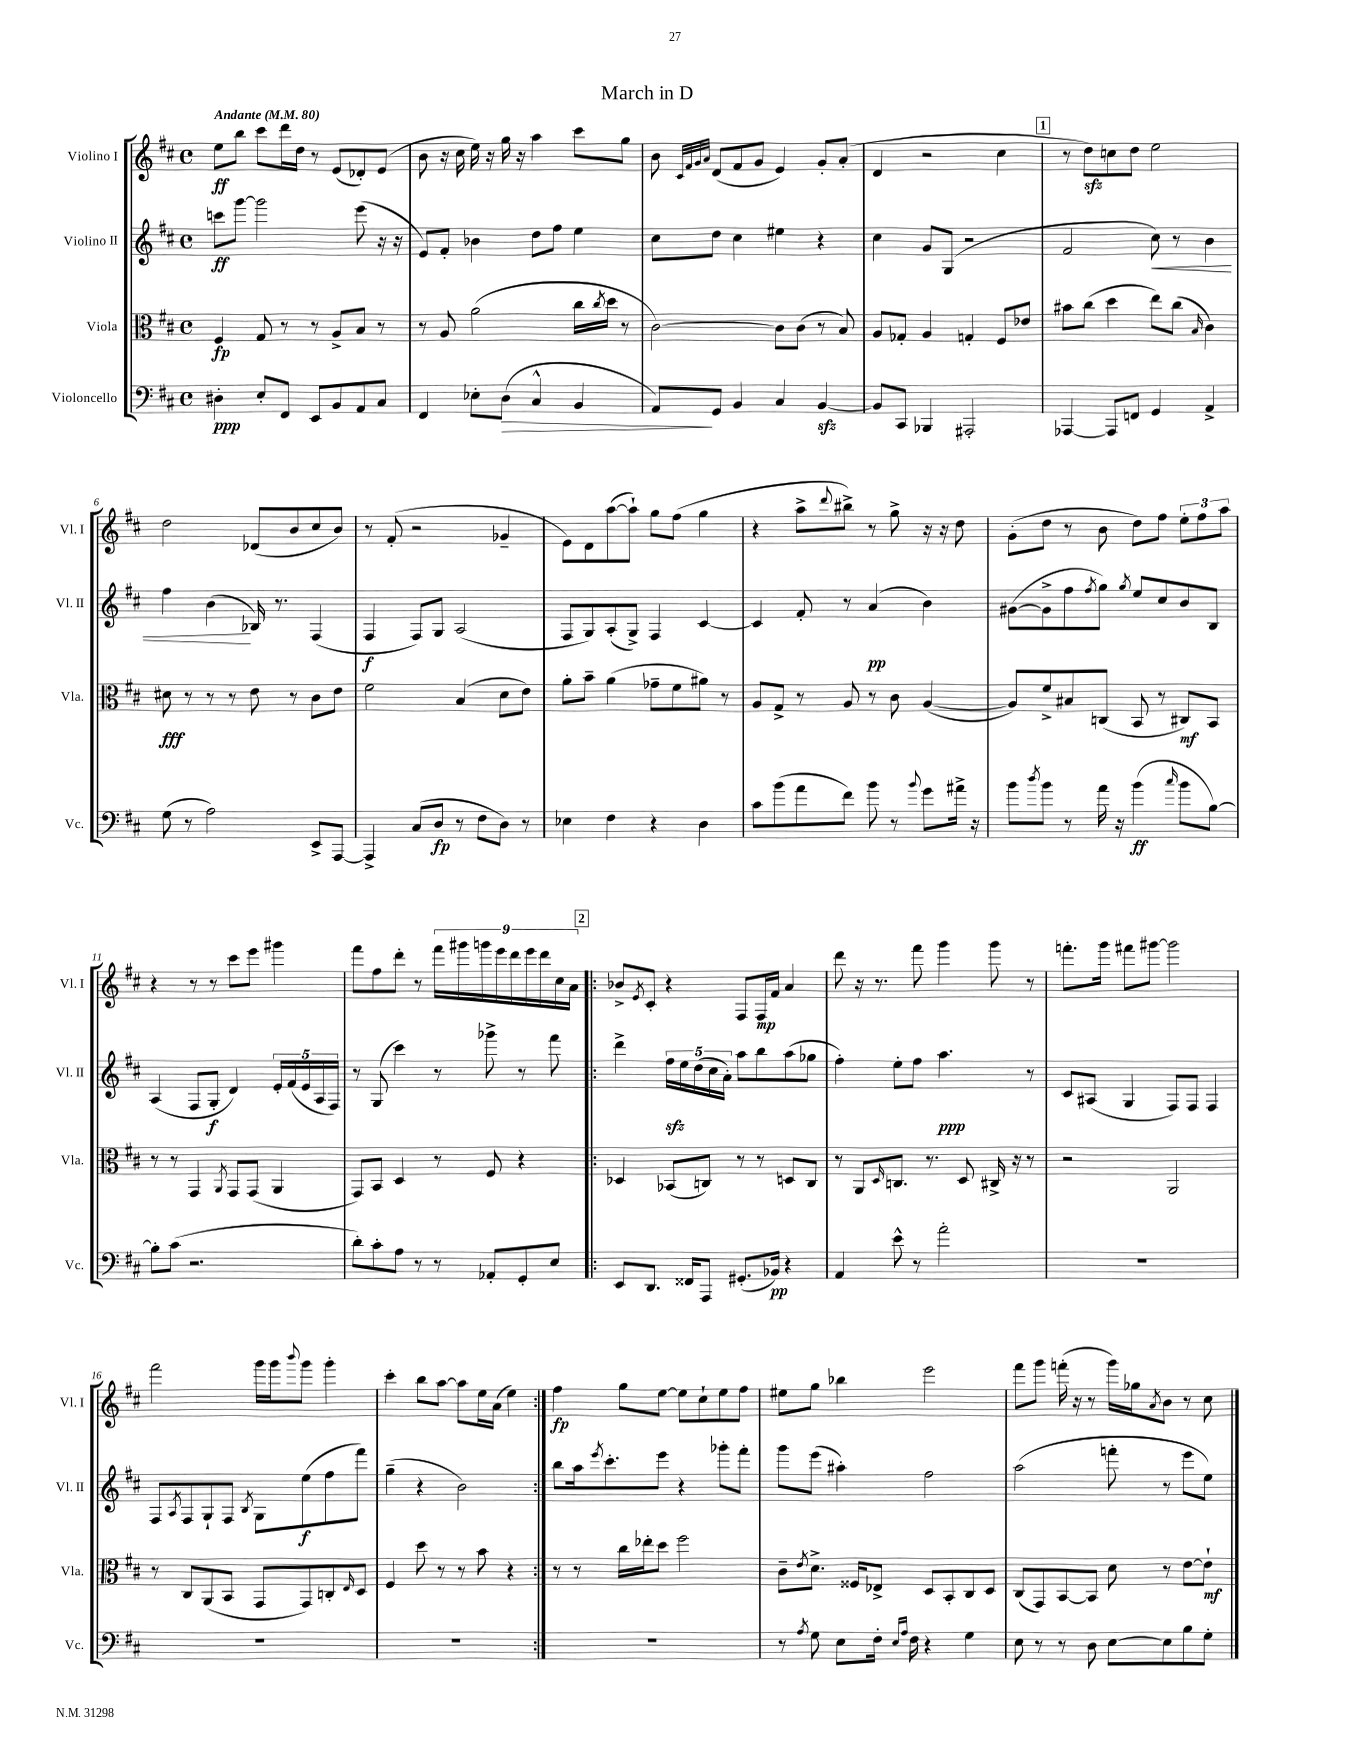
\header { title = "March in D" }
<<
\new StaffGroup <<
\new Staff = "s0" \with { instrumentName = "Violino I" shortInstrumentName = "Vl. I" } {
    \clef treble \key d \major \defaultTimeSignature \time 4/4 \tempo "Andante" 4 = 80
    e''8\ff b''8 cis'''8 d'''16 d''16 r8 e'8( des'8-.) e'8( |
    b'8 r16 cis''16 e''16) r16 g''16 r16 a''4 cis'''8 g''8 |
    b'8 \grace { cis'32 fis'32 g'32 a'32 } d'8( fis'8 g'8 e'4) g'8-. a'8-.( |
    d'4 r2 cis''4 |
    \mark \markup { \box "1" } r8 d''8\sfz) c''8 d''8 e''2 |
    d''2 des'8( b'8 cis''8 b'8) |
    r8 fis'8-.( r2 ges'4-- |
    e'8) d'8 a''8~( a''8-!) g''8 fis''8( g''4 |
    r4 a''8-> \appoggiatura { d'''8 } bis''8->) r8 g''8-> r16 r16 d''8 |
    g'8-.( d''8 r8 b'8 d''8) fis''8 \tuplet 3/2 { e''8-. fis''8 a''8 } |
    r4 r8 r8 cis'''8 e'''8 gis'''4 |
    fis'''8 fis''8 d'''8-. r8 \tuplet 9/8 { fis'''16 gis'''16 g'''16 e'''16 d'''16 e'''16 d'''16 cis''16 a'16 } |
    \repeat volta 2 { \mark \markup { \box "2" } bes'8-> \acciaccatura { e'8 } cis'8-. r4 fis8 fis16\mp fis'16 a'4 |
    d'''8 r16 r8. fis'''8 g'''4 g'''8 r8 |
    f'''8.-. g'''16 fis'''8 gis'''8~ gis'''2 |
    fis'''2 g'''16 g'''16 \appoggiatura { b'''8 } g'''8 g'''4-. |
    cis'''4-. b''8 a''8~ a''8 e''16 a'16( e''4) | }
    fis''4\fp g''8 e''8~ e''8 cis''8-! e''8 fis''8 |
    eis''8 g''8 bes''4 e'''2 |
    fis'''8 g'''8 f'''16-.( r16 r8 g'''16) ges''16 \acciaccatura { a'8 } b'8 r8 cis''8 \bar "|." |
}
\new Staff = "s1" \with { instrumentName = "Violino II" shortInstrumentName = "Vl. II" } {
    \clef treble \key d \major \defaultTimeSignature \time 4/4
    c'''8\ff g'''8~ g'''2 e'''8( r16 r16 |
    e'8) fis'8-. bes'4 d''8 fis''8 e''4 |
    cis''8 d''8 cis''4 eis''4 r4 |
    cis''4 g'8 g8( r2 |
    \mark \markup { \box "1" } fis'2 cis''8\<) r8 b'4 |
    fis''4 b'4\!( bes16) r8. fis4( |
    fis4\f fis8) g8 a2( |
    fis8 g8) a8-.( g8->) fis4 cis'4~ |
    cis'4 fis'8-. r8 a'4\pp( b'4) |
    gis'8~( gis'8-> fis''8 \acciaccatura { fis''8 } g''8) \acciaccatura { g''8 } e''8 cis''8 b'8 b8 |
    a4( fis8 g8-.\f d'4) \tuplet 5/4 { e'16-. fis'16( e'16 a16 fis16) } |
    r8 g8( cis'''4) r8 ges'''8-> r8 fis'''8 |
    \repeat volta 2 { \mark \markup { \box "2" } d'''4-> \tuplet 5/4 { fis''16\sfz e''16 d''16( cis''16 a'16-.) } a''8 b''8 a''8( ges''8 |
    fis''4-.) e''8-. fis''8 a''4.\ppp r8 |
    cis'8 ais8( g4 fis8) fis8 fis4 |
    fis8 \acciaccatura { a8 } fis8 g8-! fis8 \acciaccatura { b8 } g8 e''8\f( fis''8 fis'''8) |
    g''4--( r4 b'2) | }
    b''8 a''16 \acciaccatura { e'''8 } cis'''8.-. e'''8 r4 ges'''8-. fis'''8-. |
    g'''8 e'''8( ais''4-.) fis''2 |
    a''2( f'''8-. r8 e'''8 e''8) \bar "|." |
}
\new Staff = "s2" \with { instrumentName = "Viola" shortInstrumentName = "Vla." } {
    \clef alto \key d \major \defaultTimeSignature \time 4/4
    fis4\fp g8 r8 r8 a8-> b8 r8 |
    r8 a8 a'2( cis''16 \acciaccatura { cis''8 } d''16 r8 |
    cis'2~) cis'8 cis'8( r8 b8) |
    a8 ges8-. a4 g4-. fis8 ees'8 |
    \mark \markup { \box "1" } bis'8 cis''8( d''4 e''8) cis''8( \grace { b16 } cis'4) |
    dis'8\fff r8 r8 r8 e'8 r8 cis'8 e'8 |
    fis'2 b4( d'8 e'8) |
    a'8-. b'8-- a'4( ges'8-- fis'8 ais'8) r8 |
    a8 g8-> r8 a8 r8 cis'8 a4~( |
    a8) fis'8-> bis8 c8( b,8 r8 cis8\mf) b,8 |
    r8 r8 g,4 \acciaccatura { a,8 } g,8 g,8( a,4 |
    g,8) b,8 d4 r8 fis8 r4 |
    \repeat volta 2 { \mark \markup { \box "2" } des4 bes,8( c8) r8 r8 d8 c8 |
    r8 a,8 \grace { d16 } c8. r8. d8 cis16-> r16 r8 |
    r2 a,2 |
    r8 cis8 a,8( b,8 g,8 g,8) c8-. \grace { e16 } d8 |
    fis4 d''8 r8 r8 b'8 r4 | }
    r8 r8 cis''16 ees''16-. d''8 fis''2 |
    cis'8-- \acciaccatura { e'8 } d'8.-> fisis16 ees8-> d8 b,8-. cis8 d8 |
    cis8( g,8) b,8~ b,8 d'8 r8 e'8~ e'8-!\mf \bar "|." |
}
\new Staff = "s3" \with { instrumentName = "Violoncello" shortInstrumentName = "Vc." } {
    \clef bass \key d \major \defaultTimeSignature \time 4/4
    dis4-.\ppp e8-. fis,8 e,8 b,8 a,8 cis8 |
    fis,4 ees8-. d8\>( cis4-^ b,4 |
    a,8\!) g,8 b,4 cis4 b,4~\sfz |
    b,8 cis,8 bes,,4 ais,,2-. |
    \mark \markup { \box "1" } aes,,4~ aes,,8 f,8 g,4 a,4-> |
    g8( r8 a2) e,8-> a,,8~ |
    a,,4-> cis8( d8\fp r8 fis8 d8) r8 |
    ees4 fis4 r4 d4 |
    cis'8 b'8( a'8 fis'8) b'8 r8 \appoggiatura { b'8 } g'8 ais'16-> r16 |
    b'8 \acciaccatura { d''8 } b'8 r8 a'16 r16 b'4\ff( \grace { cis''16 } b'8 b8~) |
    b8-. cis'8( r2. |
    d'8-.) cis'8-. a8 r8 r8 aes,8-. g,8-. e8 |
    \repeat volta 2 { \mark \markup { \box "2" } e,8 d,8. fisis,16 a,,8 gis,8.-.( bes,16\pp) r4 |
    a,4 e'8-^ r8 a'2-. |
    R1 |
    R1 |
    R1 | }
    R1 |
    r8 \acciaccatura { a8 } g8 e8 fis16-. \grace { e16 a16 } fis16 r4 g4 |
    e8 r8 r8 d8 e8~ e8 b8 g8-. \bar "|." |
}
>>
>>
